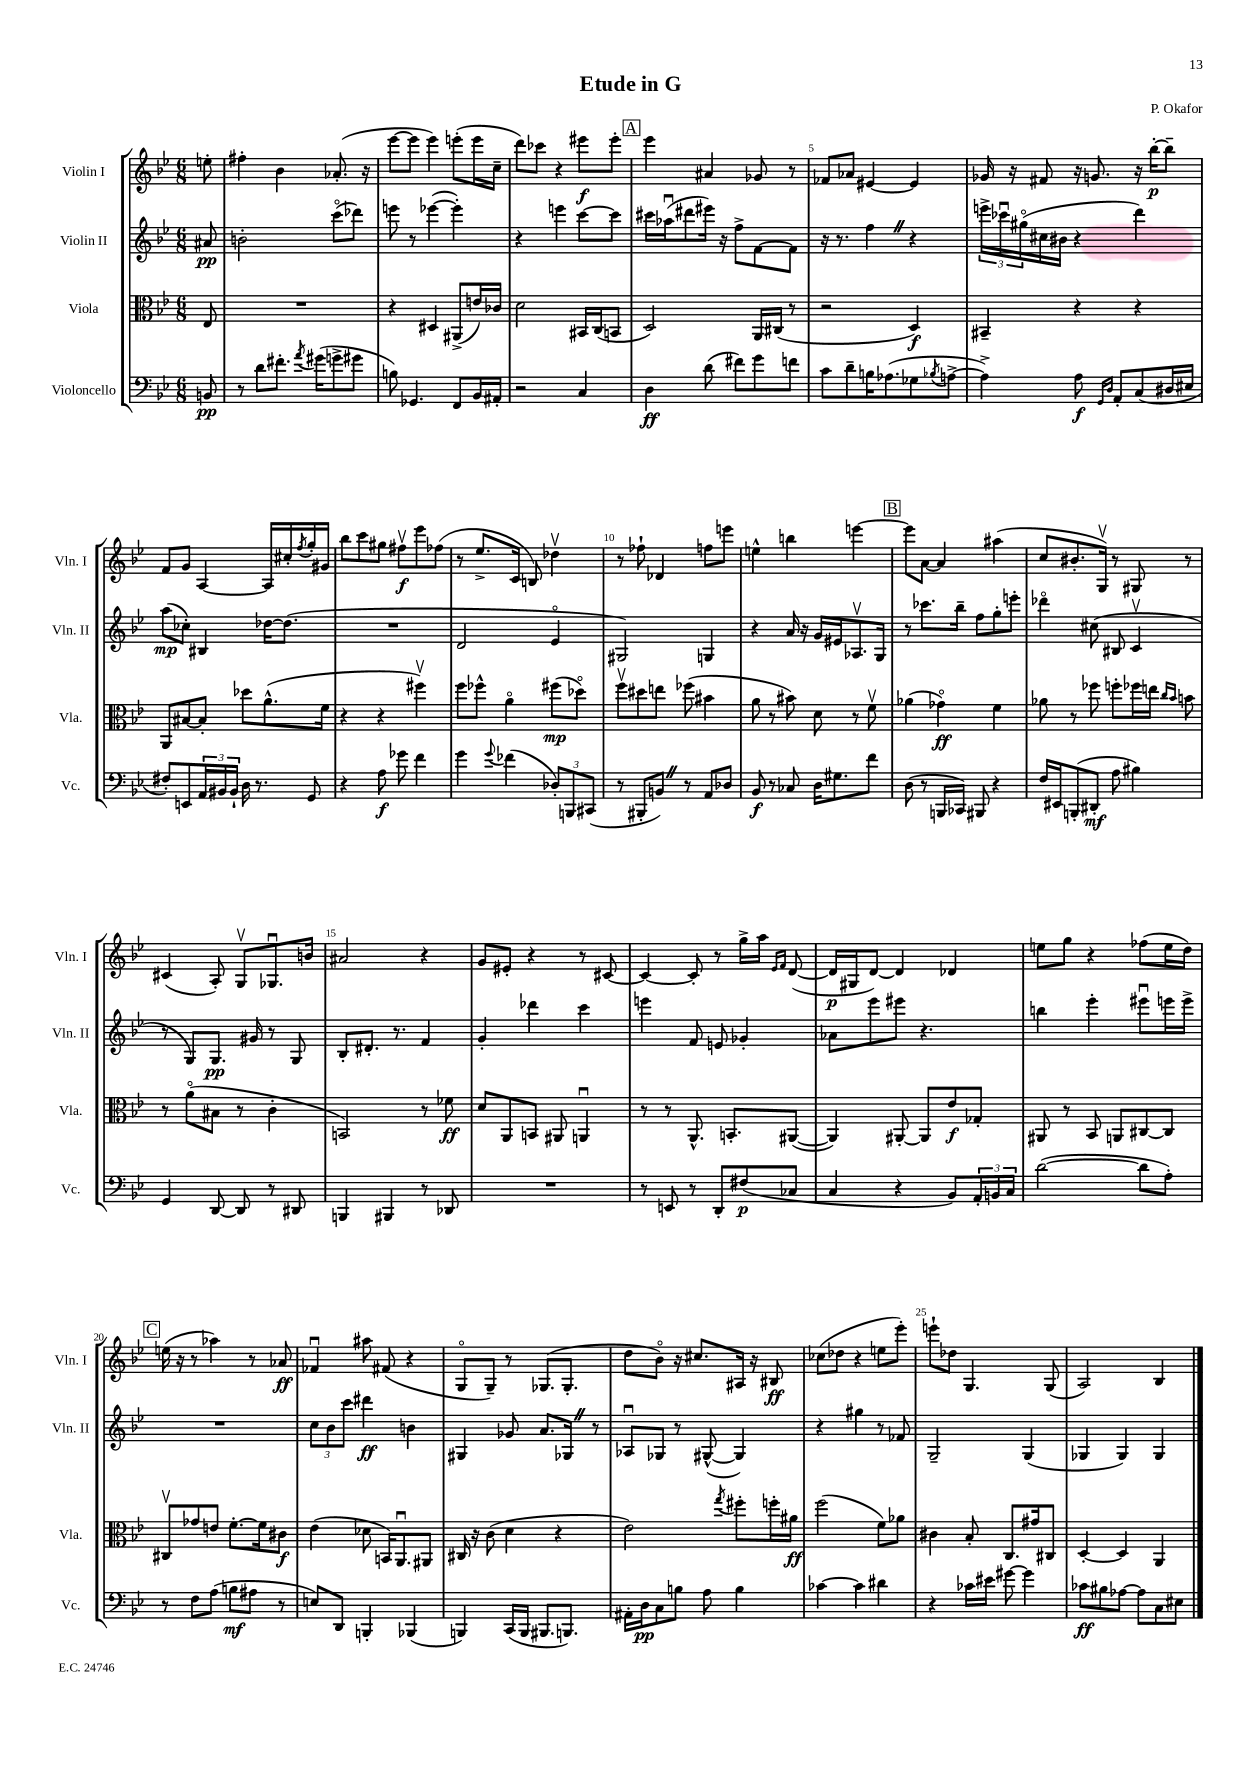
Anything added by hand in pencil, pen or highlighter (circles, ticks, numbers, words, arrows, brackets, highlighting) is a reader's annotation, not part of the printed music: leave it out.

**kern	**dynam	**kern	**dynam	**kern	**dynam	**kern	**dynam
*part4	*part4	*part3	*part3	*part2	*part2	*part1	*part1
*staff4	*staff4	*staff3	*staff3	*staff2	*staff2	*staff1	*staff1
*I"Violoncello	*	*I"Viola	*	*I"Violin II	*	*I"Violin I	*
*I'Vc.	*	*I'Vla.	*	*I'Vln. II	*	*I'Vln. I	*
*clefF4	*	*clefC3	*	*clefG2	*	*clefG2	*
*k[b-e-]	*	*k[b-e-]	*	*k[b-e-]	*	*k[b-e-]	*
*M6/8	*	*M6/8	*	*M6/8	*	*M6/8	*
=	=	=	=	=	=	=	=
8BBn/	pp	8E-/	.	8a#X/	pp	8een'\	.
=1	=1	=1	=1	=1	=1	=1	=1
8r	.	2.r	.	2bn'\	.	4ff#X'\	.
8d\L	.	.	.	.	.	.	.
8.f#X'\J	.	.	.	.	.	4b-\	.
8qa/	.	.	.	.	.	.	.
(16g#X\KL	.	.	.	.	.	.	.
8gn^\	.	.	.	(8ccc\L	.	(8.a-X'/	.
8g#X\J	.	.	.	8ddd-X\J)	.	.	.
.	.	.	.	.	.	16r	.
=2	=2	=2	=2	=2	=2	=2	=2
8Bn\)	.	4r	.	8eeen\	.	[8eee-\L	.
4.GG-X/	.	.	.	8r	.	8eee-\J]	.
.	.	4D#X/	.	([4eee-X\	.	4eee-\)	.
8FF/L	.	(8AA#X^/L	.	4eee-'\])	.	(8eeen'\L	.
16BB-/L	.	16en/L)	.	.	.	16eee\L	.
16AA#X'/JJ	.	16c-X/JJ	.	.	.	16cc~\JJ	.
=3	=3	=3	=3	=3	=3	=3	=3
2r	.	2d\	.	4r	.	8ddd\L)	.
.	.	.	.	.	.	8ccc-X\J	.
.	.	.	.	4eeen\	.	4r	.
4C/	.	16BB#X/LL	.	[8ccc\L	.	8eee#X\L	f
.	.	(16C/J	.	.	.	.	.
.	.	8BBn/J	.	8ccc\J]	.	8eee#'\J	.
!!LO:REH:place=s1:t=A
=4	=4	=4	=4	=4	=4	=4	=4
4D\	ff	2D/)	.	16ccc#X\LL	.	4eee-\	.
.	.	.	.	(16aa-Xu\J	.	.	.
.	.	.	.	8ddd#X\	.	.	.
(8d\	.	.	.	16eee#X\Jk)	.	4a#X/	.
.	.	.	.	16r	.	.	.
8f#X\L)	.	.	.	8ff^\L	.	.	.
8g\	.	16AA/LL	.	[8f\	.	8g-X/	.
.	.	(16C#X/JJ	.	.	.	.	.
8fn\J	.	8r	.	8f\J]	.	8r	.
=5	=5	=5	=5	=5	=5	=5	=5
8c\L	.	2r	.	16r	.	8f-X/L	.
.	.	.	.	8.r	.	.	.
8d~\	.	.	.	.	.	8a-X/J	.
16Bn\K	.	.	.	4ffZ\	.	[4e#X/	.
(8.A-X\	.	.	.	.	.	.	.
8G-X\	.	4D/)	f	4r	.	4e#/]	.
8qB-X/	.	.	.	.	.	.	.
[8An^\J	.	.	.	.	.	.	.
=6	=6	=6	=6	=6	=6	=6	=6
4A^\])	.	4BB#X~/	.	24eeen^\LL	.	16g-X/	.
.	.	.	.	24ccc-Xu\	.	.	.
.	.	.	.	.	.	16r	.
.	.	.	.	(24gg#X\	.	.	.
.	.	.	.	16cc#X\	.	8f#X/	.
.	.	.	.	16b#X\JJ	.	.	.
8A\	f	4r	.	4r	.	16r	.
.	.	.	.	.	.	8.gn/	.
16qqGG/LL	.	.	.	.	.	.	.
16qqD/JJ	.	.	.	.	.	.	.
8AA'/L	.	.	.	.	.	.	.
(8C/	.	4r	.	4ddd\)	.	16r	.
.	.	.	.	.	.	[16bb-'\KL	p
16D#X/L	.	.	.	.	.	8bb-~\J]	.
16E#X/JJ	.	.	.	.	.	.	.
!!LO:LB:g=z
=7	=7	=7	=7	=7	=7	=7	=7
8F#X'/L)	.	8AA/L	.	(8aa\L	mp	8f/L	.
8EEn/	.	[8B#X/	.	8cc-X'\J)	.	8g/J	.
24AA/L	.	8B#'/J]	.	4B#X/	.	[4A/	.
24BB#X/	.	.	.	.	.	.	.
24BB#`/JJ	.	.	.	.	.	.	.
16D\	.	8dd-X\L	.	.	.	.	.
8.r	.	.	.	.	.	.	.
.	.	(8.a^^\	.	[16dd-X\KL	.	16A/LL]	.
.	.	.	.	(8.dd-\J]	.	16cc#X'/	.
.	.	.	.	.	.	8qff/	.
8GG/	.	.	.	.	.	16gg'/	.
.	.	16f\Jk	.	.	.	16g#X/JJ	.
=8	=8	=8	=8	=8	=8	=8	=8
4r	.	4r	.	2.r	.	8bb-\L	.
.	.	.	.	.	.	8ccc\	.
8A\	f	4r	.	.	.	8gg#X\J	.
8g-X\	.	.	.	.	.	8ff#Xv\L	f
4f\	.	4ff#Xv\)	.	.	.	8eee-\	.
.	.	.	.	.	.	(8ff-X\J	.
=9	=9	=9	=9	=9	=9	=9	=9
4g\	.	8ff\L	.	2d/	.	8r	.
.	.	8ff-X^^\J	.	.	.	8.ee-^/L	.
8qqg/	.	.	.	.	.	.	.
(4f-X\	.	4a\	.	.	.	.	.
.	.	.	.	.	.	16c/Jk	.
.	.	.	.	.	.	8Bn/)	.
12D-X'/L)	.	(8ff#X\L	mp	4e-/	.	4dd-Xv\	.
12BBBn/	.	.	.	.	.	.	.
.	.	8dd-X\J)	.	.	.	.	.
(12CC#X/J	.	.	.	.	.	.	.
=10	=10	=10	=10	=10	=10	=10	=10
8r	.	8ffv\L	.	2G#X/)	.	8r	.
8BBB#X'/L	.	8dd#X\	.	.	.	8ff-X`\	.
8BBnZ/J)	.	8een\J	.	.	.	4d-X/	.
8r	.	(8ff-X\	.	.	.	.	.
8AA/L	.	4b#X\	.	4Gn/	.	8ffn\L	.
8D-X/J	.	.	.	.	.	8eeen\J	.
=11	=11	=11	=11	=11	=11	=11	=11
8BB-/	f	8a\	.	4r	.	4een^^\	.
8r	.	8r	.	.	.	.	.
8C-X/	.	8b#X\)	.	16a/	.	4bbn\	.
.	.	.	.	16r	.	.	.
16D\KL	.	8d\	.	16g/LL	.	.	.
8.G#X\	.	.	.	16e#X/J	.	.	.
.	.	8r	.	8.A-Xv/	.	[4eeen\	.
8f\J	.	8fv\	.	.	.	.	.
.	.	.	.	16G/Jk	.	.	.
!!LO:REH:place=s1:t=B
=12	=12	=12	=12	=12	=12	=12	=12
(8D\	.	(4a-X\	.	8r	.	8eee\L]	.
8r	.	.	.	8.ccc-X\L	.	[8a\J	.
16BBBn/LL	.	4g-X\)	ff	.	.	4a/]	.
16CC-X/JJ)	.	.	.	16bb-~\Jk	.	.	.
8BBB#X/	.	.	.	8ff\L	.	.	.
4r	.	4f\	.	8gg'\	.	(4aa#X\	.
.	.	.	.	8eeen'\J	.	.	.
=13	=13	=13	=13	=13	=13	=13	=13
16F/LL	.	8a-X\	.	4ddd-X\	.	8cc/L	.
16EE#X/J	.	.	.	.	.	.	.
(8BBBn'/	.	8r	.	.	.	8.b#X'/	.
8DD#X'/J	mf	8ff-X\	.	(8cc#X\	.	.	.
.	.	.	.	.	.	16Gv/Jk)	.
8A\	.	8ffn'\L	.	8B#X/	.	8r	.
4B#X\)	.	16ff-X\L	.	4cv/	.	8G#X/	.
.	.	16een\JJ	.	.	.	.	.
.	.	16qqcc/LL	.	.	.	.	.
.	.	16qqb-/JJ	.	.	.	.	.
.	.	8bn\	.	.	.	8r	.
!!LO:LB:g=z
=14	=14	=14	=14	=14	=14	=14	=14
4GG/	.	8r	.	8r	.	(4c#X/	.
.	.	(8a\L	.	8G/L)	.	.	.
[8DD/	.	8B#X\J	.	8.G/J	pp	8A'/)	.
8DD/]	.	8r	.	.	.	8Gv/L	.
.	.	.	.	16g#X/	.	.	.
8r	.	4c'\	.	8r	.	8.G-Xu/	.
8DD#X/	.	.	.	8G/	.	.	.
.	.	.	.	.	.	16bn/Jk	.
=15	=15	=15	=15	=15	=15	=15	=15
4BBBn/	.	2BBn/)	.	8B-'/L	.	2a#X/	.
.	.	.	.	8.d#X'/J	.	.	.
4BBB#X/	.	.	.	.	.	.	.
.	.	.	.	8.r	.	.	.
8r	.	8r	.	4f/	.	4r	.
8DD-X/	.	8f-X\	ff	.	.	.	.
=16	=16	=16	=16	=16	=16	=16	=16
2.r	.	8d/L	.	4g'/	.	8g/L	.
.	.	8AA/	.	.	.	8e#X'/J	.
.	.	8BBn/J	.	4ddd-X\	.	4r	.
.	.	8AA#X/	.	.	.	.	.
.	.	4AAnu/	.	4ccc\	.	8r	.
.	.	.	.	.	.	[8c#X/	.
=17	=17	=17	=17	=17	=17	=17	=17
8r	.	8r	.	4eeen\	.	4c#/_	.
8EEn/	.	8r	.	.	.	.	.
8r	.	8.AA^^/	.	8f/	.	8c#'/]	.
8DD'/L	.	.	.	8en/	.	8r	.
.	.	8.BBn'/L	.	.	.	.	.
(8F#X/	p	.	.	4g-X'/	.	16gg^\LL	.
.	.	.	.	.	.	16aa\JJ	.
.	.	.	.	.	.	16qqe-/LL	.
.	.	.	.	.	.	16qqf/JJ	.
8C-X/J	.	([8AA#X/J	.	.	.	([8d/	.
=18	=18	=18	=18	=18	=18	=18	=18
4C/	.	4AA#/])	.	8a-X\L	.	16d/LL]	p
.	.	.	.	.	.	16G#X/J	.
.	.	.	.	8eee-\	.	[8d/J)	.
4r	.	[8AA#X'/	.	8eee#X\J	.	4d/]	.
.	.	8AA#/L]	.	4.r	.	.	.
8BB-/L)	.	8e-/	f	.	.	4d-X/	.
24AA'/L	.	8G-X'/J	.	.	.	.	.
24BBn/	.	.	.	.	.	.	.
24C/JJ	.	.	.	.	.	.	.
=19	=19	=19	=19	=19	=19	=19	=19
([2d\	.	8AA#X/	.	4bbn\	.	8een\L	.
.	.	8r	.	.	.	8gg\J	.
.	.	8BB-/	.	4eee-'\	.	4r	.
.	.	8AAn/L	.	.	.	.	.
8d\L]	.	[8C#X/	.	8eee#Xu\L	.	(8ff-X\L	.
8A'\J)	.	8C#/J]	.	16eeen\L	.	16ee\L	.
.	.	.	.	16eee^\JJ	.	16dd\JJ)	.
!!LO:LB:g=z
!!LO:REH:place=s1:t=C
=20	=20	=20	=20	=20	=20	=20	=20
8r	.	8C#Xv/L	.	2.r	.	(16een\	.
.	.	.	.	.	.	16r	.
8F\L	.	8g-X/	.	.	.	8r	.
(8A\J	.	8en/J	.	.	.	4aa-X\)	.
8Bn\L	mf	[8.f'\L	.	.	.	.	.
8A#X\J	.	.	.	.	.	8r	.
.	.	16f\k]	.	.	.	.	.
8r	.	8c#X\J	f	.	.	8a-X/	ff
=21	=21	=21	=21	=21	=21	=21	=21
8En/L)	.	(4e-\	.	12cc\L	.	4f-Xu/	.
.	.	.	.	12b-\	.	.	.
8DD/J	.	.	.	.	.	.	.
.	.	.	.	12ccc\J	.	.	.
4BBBn'/	.	8d-X\	.	4ddd#X\	ff	8aa#X\	.
.	.	16BBn/KL)	.	.	.	(8f#X/	.
.	.	8.AAu/	.	.	.	.	.
(4BBB-X/	.	.	.	4bn\	.	4r	.
.	.	8AA#X/J	.	.	.	.	.
=22	=22	=22	=22	=22	=22	=22	=22
4BBBn/)	.	16C#X/	.	4G#X/	.	8G/L	.
.	.	16r	.	.	.	.	.
.	.	(8c\	.	.	.	8G~/J)	.
(16CC/LL	.	4d\	.	8g-X/	.	8r	.
16BBB/JJ	.	.	.	.	.	.	.
8.BBB#X/L	.	.	.	8.a/L	.	(8.G-X/L	.
.	.	4r	.	.	.	.	.
8.BBBn/J)	.	.	.	16G-XZ/Jk	.	8.G-'/J	.
.	.	.	.	8r	.	.	.
=23	=23	=23	=23	=23	=23	=23	=23
16AA#X'\LL	.	2e-\)	.	8A-Xu/L	.	8dd\L	.
16D\J	pp	.	.	.	.	.	.
8C\	.	.	.	8G-X/J	.	8b-\J)	.
8Bn\J	.	.	.	8r	.	16r	.
.	.	.	.	.	.	8.cc#X/L	.
8A\	.	.	.	([8G#X^^/	.	.	.
.	.	8qgg/	.	.	.	.	.
4B\	.	8ff#X'\L	.	4G#/])	.	16A#X/Jk	.
.	.	.	.	.	.	16r	.
.	.	16ffn'\L	.	.	.	8B#X/	ff
.	.	16a#X\JJ	ff	.	.	.	.
=24	=24	=24	=24	=24	=24	=24	=24
[4c-X\	.	(2ff\	.	4r	.	(8cc-X\L	.
.	.	.	.	.	.	8dd-X\J	.
4c-\]	.	.	.	4gg#X\	.	4r	.
4d#X\	.	8f\L)	.	8r	.	8een\L	.
.	.	8a-X\J	.	8f-X/	.	8eee-'\J)	.
=25	=25	=25	=25	=25	=25	=25	=25
4r	.	4c#X\	.	2G~/	.	8eeen`\L	.
.	.	.	.	.	.	8dd-X\J	.
16c-X\LL	.	8B-'/	.	.	.	4.G/	.
16e#X\JJ	.	.	.	.	.	.	.
[8g#X\	.	8.C/L	.	.	.	.	.
4g#\]	.	.	.	(4G/	.	.	.
.	.	16g#X/k	.	.	.	.	.
.	.	8C#X/J	.	.	.	(8G/	.
=26	=26	=26	=26	=26	=26	=26	=26
8c-X\L	ff	[4D'/	.	4G-X/	.	2A/)	.
8B#X\	.	.	.	.	.	.	.
[8A-X\J	.	4D/]	.	4G-/)	.	.	.
8A-\L]	.	.	.	.	.	.	.
8C\	.	4AA/	.	4G-/	.	4B-/	.
8E#X\J	.	.	.	.	.	.	.
==	==	==	==	==	==	==	==
*-	*-	*-	*-	*-	*-	*-	*-
